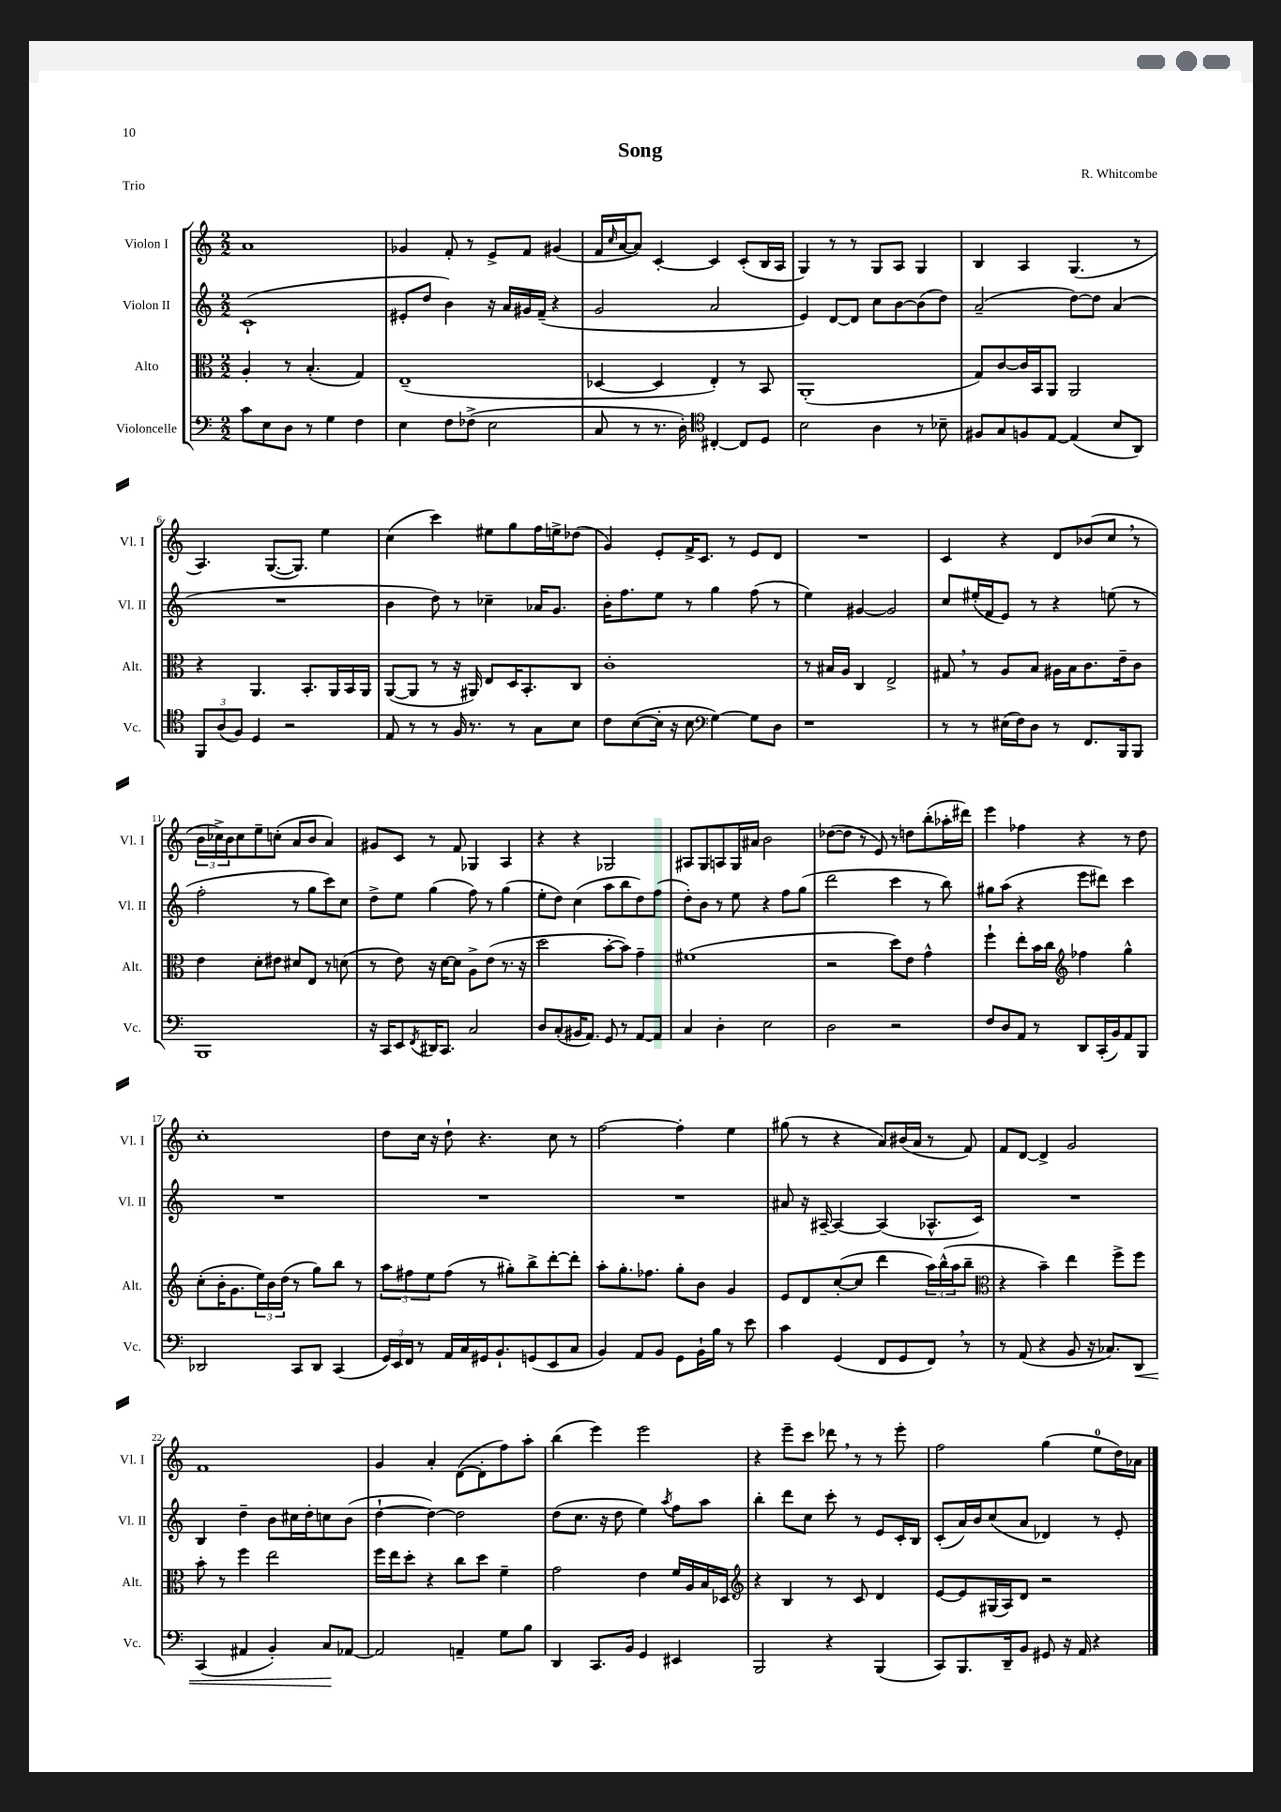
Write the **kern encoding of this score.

**kern	**kern	**kern	**kern
*staff4	*staff3	*staff2	*staff1
*clefF4	*clefC3	*clefG2	*clefG2
*k[]	*k[]	*k[]	*k[]
*M2/2	*M2/2	*M2/2	*M2/2
8c	4A'	(1c`	1a
8E	.	.	.
8D	8r	.	.
8r	(4.B'	.	.
4G	.	.	.
4F	4G)	.	.
=	=	=	=
4E	(1E~	8e#'	4g-
.	.	8dd	.
8F	.	4b)	8f'
(8F-^	.	.	8r
2E	.	16r	8e^
.	.	16a	.
.	.	16g#	8f
.	.	(16f~	.
.	.	4r	(4g#
=	=	=	=
8C	[4D-	2g	16f
.	.	.	16qqcc
.	.	.	[16a
8r	.	.	8a])
8.r	4D-]	.	[4c'
16D')	.	.	.
*clefC4	*	*	*
[4C#'	4E')	2a	4c]
8C#]	8r	.	(8c'
8D	8BB	.	16B
.	.	.	16A
=	=	=	=
2B	(1AA'	4e)	4G)
.	.	[8d	8r
.	.	8d]	8r
4A	.	8cc	8G
.	.	[8b	8A
8r	.	(8b]	4G
8B-~	.	8dd)	.
=	=	=	=
8F#	8G)	(2a~	4B
8G	[8c	.	.
8F	16c]	.	4A
.	16BB	.	.
[8E	8AA	.	.
(4E]	2AA	[8dd)	(4.G
.	.	8dd]	.
8B	.	(4a	.
8AA)	.	.	8r
=	=	=	=
12FF	4r	1r	4.A)
(12A	.	.	.
12F)	.	.	.
4D	4.AA	.	.
.	.	.	([8.G
2r	.	.	.
.	.	.	8.G])
.	8.BB'	.	.
.	.	.	4ee
.	16AA	.	.
.	16BB	.	.
.	16AA	.	.
=	=	=	=
8E	([8AA	4b	(4cc
8r	8AA]	.	.
8r	8r	8dd)	4ccc)
16F	16r	8r	.
8.r	16AA#)	.	.
.	8E	4cc-~	8ee#
8r	16D	.	8gg
.	8.BB'	.	.
8G	.	16a-	16ff
.	.	8.g	16ee^
8B	8C	.	(8dd-
=	=	=	=
8c	1c'	16b'	4g)
.	.	8.ff	.
([8B	.	.	.
16B']	.	8ee	8e'
16r	.	.	.
8B	.	8r	16f^
.	.	.	8.c
*clefF4	*	*	*
[4G)	.	4gg	.
.	.	.	8r
8G]	.	(8ff	8e
8D	.	8r	8d
=	=	=	=
1r	8r	4ee)	1r
.	16B#	.	.
.	16A	.	.
.	4C	[4g#	.
.	2E^	2g#]	.
=	=	=	=
8r	8G#	8cc	4c
8r	8r	(16ee#'	.
.	.	16f	.
(16E#	8A	8e)	4r
16F)	.	.	.
8D	8B	8r	.
8r	16A#	4r	8d
.	16B	.	.
8.FF	8.c	.	(8b-
.	.	(8ee	8cc
16BBB	16e~	.	.
8BBB	8c	8r	8r
=	=	=	=
1BBB	4e	2ff'	24b
.	.	.	24cc-^)
.	.	.	24b
.	.	.	8cc-
.	8d'	.	8ee~
.	8e#	.	(8cc'
.	8d#	8r	8a
.	8E	8gg	8b
.	8r	8ccc)	4a)
.	(8d	8cc	.
=	=	=	=
16r	8r	8dd^	8g#
16CC	.	.	.
8EE	8e)	8ee	8c
8qFF	.	.	.
16DD#	16r	(4gg	8r
8.CC	[16d	.	.
.	8d]	.	8f
2C	8A^	8ff)	4G-
.	(8e	8r	.
.	8.r	(4gg	4A
.	16r	.	.
=	=	=	=
8D	2dd	8ee'	4r
(8C'	.	8dd)	.
16BB#	.	(4cc	4r
8.AA)	.	.	.
8GG	[8b'	8aa	2G-
8r	8b])	8bb	.
[8AA	4g~	8dd)	.
8AA]	.	(8ff	.
=	=	=	=
4C	(1f#	8dd')	8A#
.	.	8b	8G
4D'	.	8r	8A
.	.	8ee	16G
.	.	.	16a#
2E	.	4r	2b
.	.	8ff	.
.	.	(8gg	.
=	=	=	=
2D	2r	2ddd	([8dd-
.	.	.	8dd-]
.	.	.	8r
.	.	.	8e)
2r	8dd)	4ccc	8r
.	8e	.	8dd
.	4g^^	8r	(8bb'
.	.	8bb)	16aa-'
.	.	.	16ddd#)
=	=	=	=
8F	4ff`	8gg#	4eee
8D	.	(8aa	.
8AA	8ee'	4r	4ff-
8r	16b	.	.
.	16cc	.	.
*	*clefG2	*	*
8DD	4ff-	8eee	4r
(16CC'	.	8ddd#)	.
16BB)	.	.	.
8AA	4gg^^	4ccc	8r
8BBB	.	.	8dd
=	=	=	=
2DD-	(8cc'	1r	1cc'
.	16b'	.	.
.	8.g	.	.
.	24ee)	.	.
.	24b	.	.
.	(24dd	.	.
8CC	8r	.	.
8DD-	8gg)	.	.
(4CC	8bb	.	.
.	8r	.	.
=	=	=	=
24GG)	12aa	1r	8dd
24EE	.	.	.
24FF	12ff#	.	.
8r	.	.	16cc
.	12ee	.	.
.	.	.	16r
16AA	(8ff#	.	8dd`
16C	.	.	.
16GG#	8r	.	4.r
8.BB`	.	.	.
.	8gg#')	.	.
(8GG	8bb^	.	.
8EE	[8ddd'	.	8cc
8C	8ddd']	.	8r
=	=	=	=
4BB)	8aa'	1r	[2ff
.	8.gg'	.	.
8AA	.	.	.
.	8.ff-	.	.
8BB	.	.	.
8GG	8gg'	.	4ff']
16BB`	8b	.	.
16B	.	.	.
8r	4g	.	4ee
8e	.	.	.
=	=	=	=
4c	8e	8a#	(8gg#
.	8d	16r	8r
.	.	[16A#~	.
(4GG	([8cc'	4A#_	4r
.	8cc]	.	.
8FF	4ddd	(4A#]	8a)
8GG	.	.	(16b#
.	.	.	16a
8FF)	24aa)	8.A-^^	8r
.	(24bb^^	.	.
.	24aa	.	.
8r	8bb~	.	8f)
.	.	16c)	.
=	=	=	=
*	*clefC3	*	*
8r	4r	1r	8f
(8AA	.	.	[8d
4r	4b~)	.	4d^]
8BB	4ee	.	2g
16r	.	.	.
8.C-)	.	.	.
.	8ff^	.	.
8DD	8ff	.	.
=	=	=	=
(4CC	8b'	4B	1f
.	8r	.	.
4AA#	4ff	4dd~	.
4BB')	2ee	8b	.
.	.	16cc#	.
.	.	16dd'	.
8C	.	8cc	.
[8AA-	.	(8b	.
=	=	=	=
2AA-]	16ff	[4dd`	4g
.	16ee	.	.
.	8dd'	.	.
.	4r	4dd_)	4a'
4AA~	8cc	2dd]	([8d
.	8dd	.	8d']
8G	4f~	.	8ff)
8B	.	.	8aa'
=	=	=	=
4DD	2g	(8dd	(4bb
.	.	8.cc	.
8.CC	.	.	4eee)
.	.	16r	.
.	.	8dd	.
16BB	.	.	.
4GG	4e	4ee)	2eee
.	.	8qaa	.
4EE#	16f	8ff	.
.	16A	.	.
.	16B	8aa	.
.	16D-	.	.
=	=	=	=
*	*clefG2	*	*
2BBB	4r	4bb'	4r
.	4B	8ddd	8eee~
.	.	8cc	8ccc
4r	8r	8ccc'	8ddd-
.	8c	8r	8r
(4BBB	4d	8e	8r
.	.	16c'	8eee'
.	.	16B	.
=	=	=	=
8CC)	[8e	(8c'	2ff
8.BBB	8e]	16a)	.
.	.	16b	.
.	(16G#	(8cc	.
16DD~	16A)	.	.
8BB	8d	8a	.
8GG#	2r	4d-)	(4gg
16r	.	.	.
16AA	.	.	.
4r	.	8r	8ee
.	.	8e'	16dd)
.	.	.	16a-
==	==	==	==
*-	*-	*-	*-
